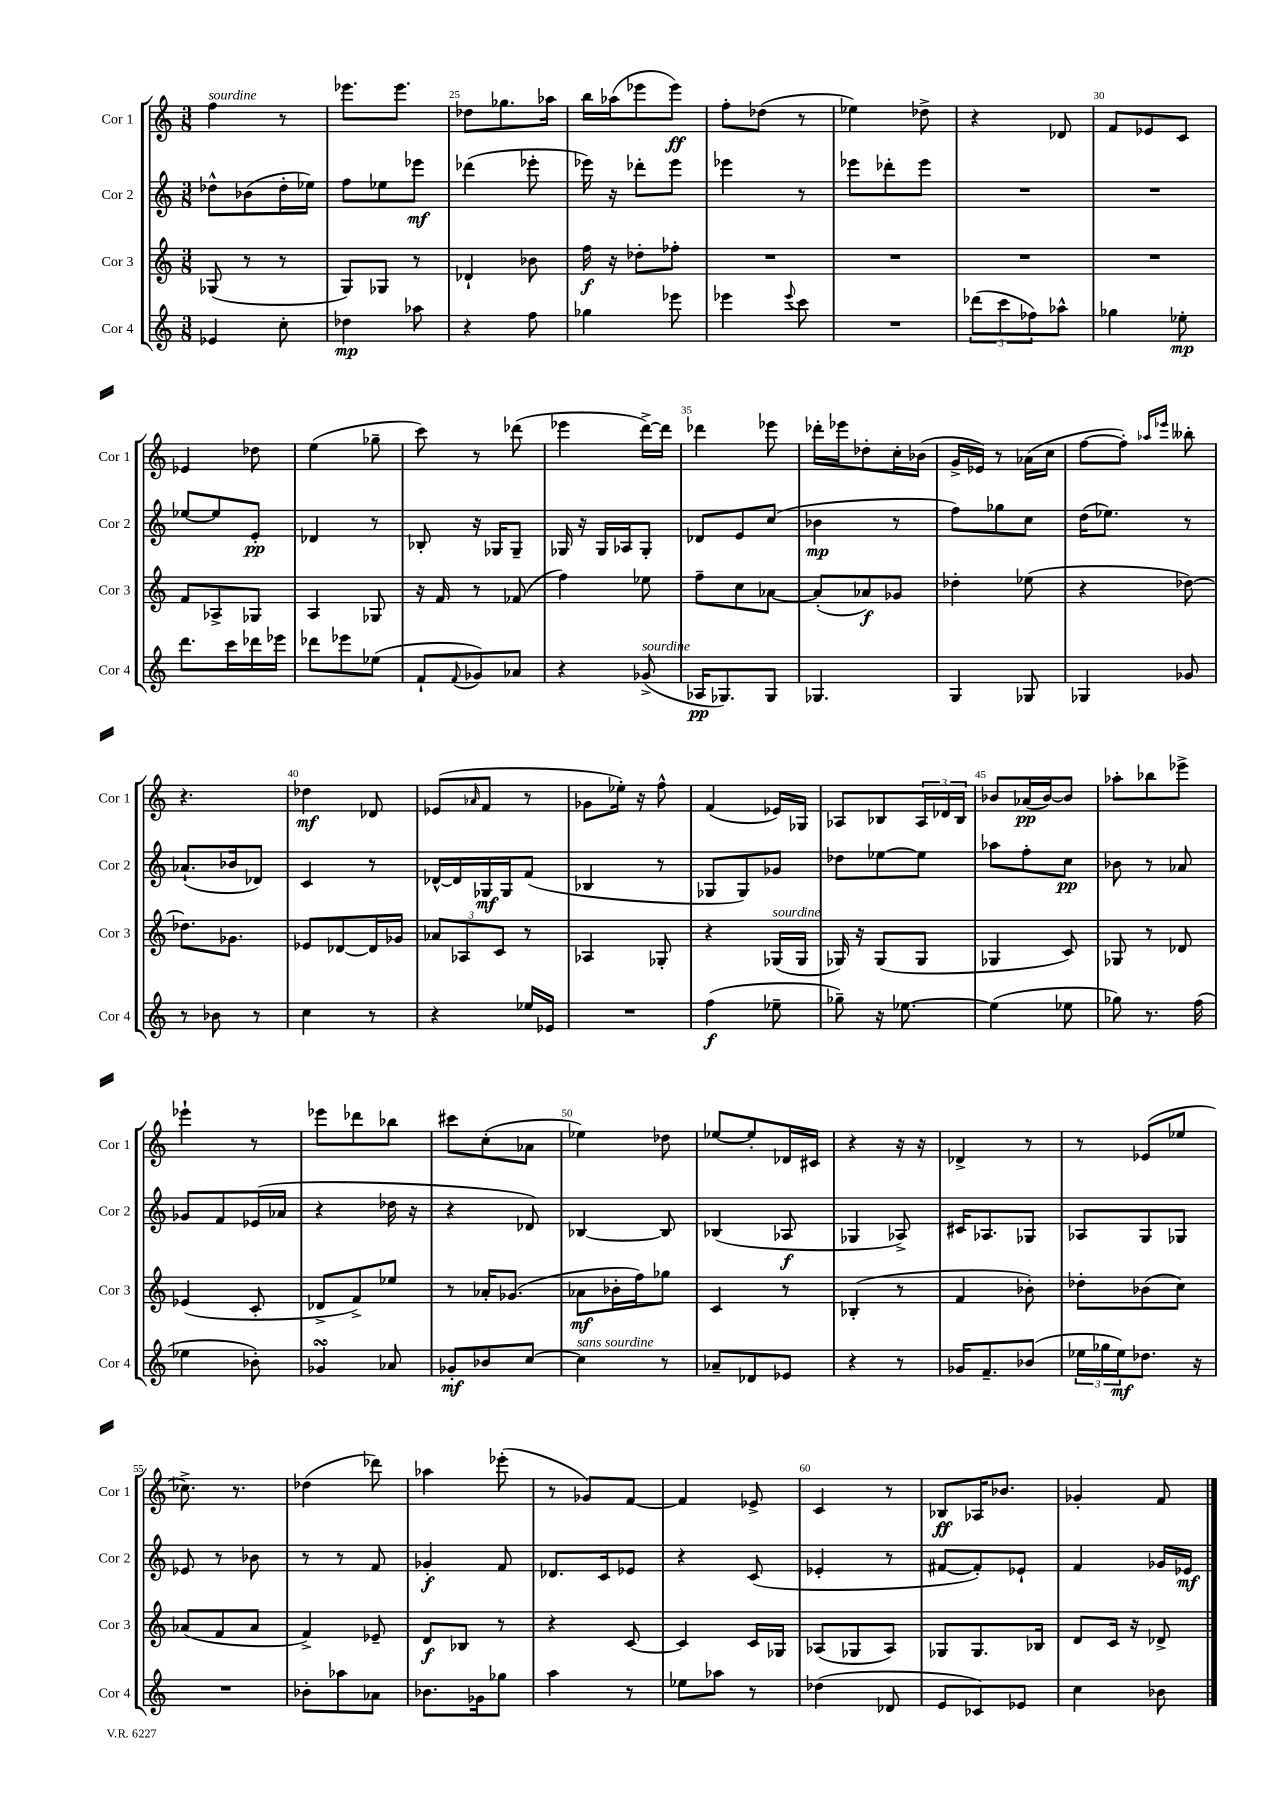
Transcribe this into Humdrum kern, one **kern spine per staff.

**kern	**dynam	**kern	**dynam	**kern	**dynam	**kern	**dynam
*part4	*part4	*part3	*part3	*part2	*part2	*part1	*part1
*staff4	*staff4	*staff3	*staff3	*staff2	*staff2	*staff1	*staff1
*I"Cor 4	*	*I"Cor 3	*	*I"Cor 2	*	*I"Cor 1	*
*I'Cor 4	*	*I'Cor 3	*	*I'Cor 2	*	*I'Cor 1	*
*clefG2	*	*clefG2	*	*clefG2	*	*clefG2	*
*k[]	*	*k[]	*	*k[]	*	*k[]	*
*M3/8	*	*M3/8	*	*M3/8	*	*M3/8	*
=23	=23	=23	=23	=23	=23	=23	=23
!	!	!	!	!	!	!LO:TX:a:i:t=sourdine	!
4e-X/	.	(8G-X/	.	8dd-X^^\L	.	4ff\	.
.	.	8r	.	(8b-X\	.	.	.
8cc'\	.	8r	.	16dd-'\L	.	8r	.
.	.	.	.	16ee-X\JJ)	.	.	.
=24	=24	=24	=24	=24	=24	=24	=24
4dd-X\	mp	8G/L)	.	8ff\L	.	8.eee-X\L	.
.	.	8G-X/J	.	8ee-X\	.	.	.
.	.	.	.	.	.	8.eee-\J	.
8aa-X\	.	8r	.	8eee-X\J	mf	.	.
=25	=25	=25	=25	=25	=25	=25	=25
4r	.	4d-X`/	.	(4ddd-X\	.	8dd-X\L	.
.	.	.	.	.	.	8.gg-X\	.
8ff\	.	8b-X\	.	8eee-X'\	.	.	.
.	.	.	.	.	.	16aa-X\Jk	.
=26	=26	=26	=26	=26	=26	=26	=26
4gg-X\	.	16ff\	f	16eee-X\)	.	16bb\LL	.
.	.	16r	.	16r	.	(16aa-X\J	.
.	.	8dd-X'\L	.	8ddd-X'\L	.	8eee-X\	.
8eee-X\	.	8ff-X'\J	.	8eee-\J	.	8eee-\J)	ff
=27	=27	=27	=27	=27	=27	=27	=27
4eee-X\	.	4.r	.	4eee-X\	.	8ff'\L	.
.	.	.	.	.	.	(8dd-X\J	.
8qqeee-/	.	.	.	.	.	.	.
8ccc\	.	.	.	8r	.	8r	.
=28	=28	=28	=28	=28	=28	=28	=28
4.r	.	4.r	.	8eee-X\L	.	4ee-X\)	.
.	.	.	.	8ddd-X'\	.	.	.
.	.	.	.	8eee-\J	.	8dd-X^\	.
=29	=29	=29	=29	=29	=29	=29	=29
(12ddd-X\L	.	4.r	.	4.r	.	4r	.
12ccc\	.	.	.	.	.	.	.
12ff-X\)	.	.	.	.	.	.	.
8aa-X^^\J	.	.	.	.	.	8d-X/	.
=30	=30	=30	=30	=30	=30	=30	=30
4gg-X\	.	4.r	.	4.r	.	8f/L	.
.	.	.	.	.	.	8e-X/	.
8ee-X'\	mp	.	.	.	.	8c/J	.
!!LO:LB:g=z
=31	=31	=31	=31	=31	=31	=31	=31
8.ddd\L	.	8f/L	.	[8ee-X/L	.	4e-X/	.
.	.	8A-X^/	.	8ee-/]	.	.	.
16ccc\L	.	.	.	.	.	.	.
16ddd-X\	.	8G-X/J	.	8e'/J	pp	8dd-X\	.
16eee-X\JJ	.	.	.	.	.	.	.
=32	=32	=32	=32	=32	=32	=32	=32
8ddd-X\L	.	4A/	.	4d-X/	.	(4ee\	.
8eee-X\	.	.	.	.	.	.	.
(8ee-X\J	.	8G-X/	.	8r	.	8gg-X~\	.
=33	=33	=33	=33	=33	=33	=33	=33
8f`/L	.	16r	.	8B-X'/	.	8ccc\)	.
.	.	16f/	.	.	.	.	.
8qqf/	.	.	.	.	.	.	.
8g-X/)	.	8r	.	16r	.	8r	.
.	.	.	.	16G-X/KL	.	.	.
8a-X/J	.	(8f-X/	.	8G-~/J	.	(8ddd-X\	.
=34	=34	=34	=34	=34	=34	=34	=34
4r	.	4ff\)	.	16G-X/	.	4eee-X\	.
.	.	.	.	16r	.	.	.
.	.	.	.	16G-/LL	.	.	.
.	.	.	.	16A-X/J	.	.	.
!LO:TX:a:i:t=sourdine	!	!	!	!	!	!	!
(8g-X^/	.	8ee-X\	.	8G-'/J	.	[16ddd^\LL)	.
.	.	.	.	.	.	16ddd\JJ]	.
=35	=35	=35	=35	=35	=35	=35	=35
16A-X/KL	pp	8ff~\L	.	8d-X/L	.	4ddd-X\	.
8.G-X/)	.	.	.	.	.	.	.
.	.	8cc\	.	8e/	.	.	.
8G-/J	.	[8a-X\J	.	(8cc/J	.	8eee-X\	.
=36	=36	=36	=36	=36	=36	=36	=36
4.G-X/	.	(8a-'/L]	.	4b-X\	mp	16ddd-X'\LL	.
.	.	.	.	.	.	16eee-X\J	.
.	.	8a-X/)	f	.	.	8dd-X'\	.
.	.	8g-X/J	.	8r	.	16cc'\L	.
.	.	.	.	.	.	(16b-X\JJ	.
=37	=37	=37	=37	=37	=37	=37	=37
4G/	.	4dd-X'\	.	8ff\L)	.	16g^/LL	.
.	.	.	.	.	.	16e-X/JJ)	.
.	.	.	.	8gg-X\	.	8r	.
8G-X/	.	(8ee-X\	.	8cc\J	.	(16a-X\LL	.
.	.	.	.	.	.	16cc\JJ	.
=38	=38	=38	=38	=38	=38	=38	=38
4G-X/	.	4r	.	(16dd\KL	.	[8ff\L	.
.	.	.	.	8.ee-X\J)	.	.	.
.	.	.	.	.	.	8ff'\J])	.
.	.	.	.	.	.	16qqaa-X/LL	.
.	.	.	.	.	.	16qqeee-X/JJ	.
8g-X/	.	[8dd-X\)	.	8r	.	8bb--X'\	.
!!LO:LB:g=z
=39	=39	=39	=39	=39	=39	=39	=39
8r	.	8.dd-X\L]	.	(8.a-X`/L	.	4.r	.
8b-X\	.	.	.	.	.	.	.
.	.	8.g-X\J	.	16b-X/k	.	.	.
8r	.	.	.	8d-X/J)	.	.	.
=40	=40	=40	=40	=40	=40	=40	=40
4cc\	.	8e-X/L	.	4c/	.	4dd-X\	mf
.	.	[8d-X/	.	.	.	.	.
8r	.	16d-/L]	.	8r	.	8d-X/	.
.	.	16g-X/JJ	.	.	.	.	.
=41	=41	=41	=41	=41	=41	=41	=41
4r	.	12a-X/L	.	[16d-X^^/LL	.	(8e-X/L	.
.	.	.	.	16d-/]	.	.	.
.	.	12A-X/	.	.	.	.	.
.	.	.	.	.	.	16qqa-X/	.
.	.	.	.	16G-X/	mf	8f/J	.
.	.	12c/J	.	.	.	.	.
.	.	.	.	16G-/J	.	.	.
16ee-X/LL	.	8r	.	(8f/J	.	8r	.
16e-X/JJ	.	.	.	.	.	.	.
=42	=42	=42	=42	=42	=42	=42	=42
4.r	.	4A-X/	.	4B-X/	.	8g-X\L	.
.	.	.	.	.	.	16ee-X'\Jk)	.
.	.	.	.	.	.	16r	.
.	.	8G-X'/	.	8r	.	8ff^^\	.
=43	=43	=43	=43	=43	=43	=43	=43
(4ff\	f	4r	.	8G-X/L	.	(4f/	.
.	.	.	.	8G-/)	.	.	.
!	!	!LO:TX:a:i:t=sourdine	!	!	!	!	!
8ee-X~\	.	(16G-X/LL	.	8g-X/J	.	16e-X/LL)	.
.	.	16G-/JJ	.	.	.	16G-X/JJ	.
=44	=44	=44	=44	=44	=44	=44	=44
8gg-X~\)	.	16G-X/)	.	8dd-X\L	.	8A-X/L	.
.	.	16r	.	.	.	.	.
16r	.	(8G-/L	.	[8ee-X\	.	8B-X/	.
[8.ee-X\	.	.	.	.	.	.	.
.	.	8G-/J	.	8ee-\J]	.	24A-/L	.
.	.	.	.	.	.	24d-X/	.
.	.	.	.	.	.	24B-/JJ	.
=45	=45	=45	=45	=45	=45	=45	=45
(4ee-\]	.	4G-X/	.	8aa-X\L	.	8b-X/L	.
.	.	.	.	8ff'\	.	(16a-X/L	pp
.	.	.	.	.	.	[16b-/J)	.
8ee-X\	.	8c/)	.	8cc\J	pp	8b-/J]	.
=46	=46	=46	=46	=46	=46	=46	=46
8gg-X\)	.	8G-X/	.	8b-X\	.	8aa-X'\L	.
8.r	.	8r	.	8r	.	8bb-X\	.
.	.	8d-X/	.	8a-X/	.	8eee-X^\J	.
(16ff\	.	.	.	.	.	.	.
!!LO:LB:g=z
=47	=47	=47	=47	=47	=47	=47	=47
4ee-X\	.	(4e-X/	.	8g-X/L	.	4eee-X`\	.
.	.	.	.	8f/	.	.	.
8b-X'\)	.	8c'/	.	(16e-X/L	.	8r	.
.	.	.	.	16a-X/JJ	.	.	.
=48	=48	=48	=48	=48	=48	=48	=48
4g-XsSSs/	.	8d-X^/L	.	4r	.	8eee-X\L	.
.	.	8f^/)	.	.	.	8ddd-X\	.
8a-X/	.	8ee-X/J	.	16dd-X\	.	8bb-X\J	.
.	.	.	.	16r	.	.	.
=49	=49	=49	=49	=49	=49	=49	=49
8g-X'/L	mf	8r	.	4r	.	8ccc#X\L	.
8b-X/	.	16a-X'/KL	.	.	.	(8cc'\	.
.	.	(8.g-X/J	.	.	.	.	.
[8cc/J	.	.	.	8d-X/)	.	8a-X\J	.
=50	=50	=50	=50	=50	=50	=50	=50
!LO:TX:a:i:t=sans sourdine	!	!	!	!	!	!	!
4cc\]	.	8a-X\L	mf	[4B-X/	.	4ee-X\)	.
.	.	16b-X'\L	.	.	.	.	.
.	.	16ff\J)	.	.	.	.	.
8r	.	8gg-X\J	.	8B-/]	.	8dd-X\	.
=51	=51	=51	=51	=51	=51	=51	=51
8a-X~/L	.	4c/	.	(4B-X/	.	[8ee-X/L	.
8d-X/	.	.	.	.	.	8ee-'/]	.
8e-X/J	.	8r	.	8A-X/	f	16d-X/L	.
.	.	.	.	.	.	16c#X/JJ	.
=52	=52	=52	=52	=52	=52	=52	=52
4r	.	(4B-X'/	.	4G-X/	.	4r	.
8r	.	8r	.	8A-X^/)	.	16r	.
.	.	.	.	.	.	16r	.
=53	=53	=53	=53	=53	=53	=53	=53
16g-X/KL	.	4f/	.	16c#X/KL	.	4d-X^/	.
8.f~/	.	.	.	8.A-X/	.	.	.
(8b-X/J	.	8b-X'\)	.	8G-X/J	.	8r	.
=54	=54	=54	=54	=54	=54	=54	=54
24ee-X\LL	.	8dd-X'\L	.	8A-X/L	.	8r	.
24gg-X\	.	.	.	.	.	.	.
24ee-\J)	mf	.	.	.	.	.	.
8.dd-X\J	.	(8b-X\	.	8G/	.	(8e-X/L	.
.	.	8cc\J)	.	8G-X/J	.	8ee-X/J	.
16r	.	.	.	.	.	.	.
!!LO:LB:g=z
=55	=55	=55	=55	=55	=55	=55	=55
4.r	.	(8a-X/L	.	8e-X/	.	8.cc-X^\)	.
.	.	8f/	.	8r	.	.	.
.	.	.	.	.	.	8.r	.
.	.	8a-/J	.	8b-X\	.	.	.
=56	=56	=56	=56	=56	=56	=56	=56
8b-X'\L	.	4f^/)	.	8r	.	(4dd-X\	.
8aa-X\	.	.	.	8r	.	.	.
8a-X\J	.	8e-X~/	.	8f/	.	8ddd-X\)	.
=57	=57	=57	=57	=57	=57	=57	=57
8.b-X\L	.	8d/L	f	4g-X'/	f	4aa-X\	.
.	.	8B-X/J	.	.	.	.	.
16g-X\k	.	.	.	.	.	.	.
8gg-X\J	.	8r	.	8f/	.	(8eee-X'\	.
=58	=58	=58	=58	=58	=58	=58	=58
4aa\	.	4r	.	8.d-X/L	.	8r	.
.	.	.	.	.	.	8g-X/L)	.
.	.	.	.	16c/k	.	.	.
8r	.	[8c/	.	8e-X/J	.	[8f/J	.
=59	=59	=59	=59	=59	=59	=59	=59
8ee-X\L	.	4c/]	.	4r	.	4f/]	.
8aa-X\J	.	.	.	.	.	.	.
8r	.	16c/LL	.	(8c/	.	8e-X^/	.
.	.	16G-X/JJ	.	.	.	.	.
=60	=60	=60	=60	=60	=60	=60	=60
(4dd-X\	.	(8A-X/L	.	4e-X'/	.	4c/	.
.	.	8G-X/	.	.	.	.	.
8d-X/	.	8A-/J)	.	8r	.	8r	.
=61	=61	=61	=61	=61	=61	=61	=61
8e/L	.	8G-X/L	.	[8f#X/L	.	8B-X/L	ff
8c-X/)	.	8.G-/	.	8f#'/])	.	16A-X/K	.
.	.	.	.	.	.	8.b-X/J	.
8e-X/J	.	.	.	8e-X`/J	.	.	.
.	.	16B-X/Jk	.	.	.	.	.
=62	=62	=62	=62	=62	=62	=62	=62
4cc\	.	8d/L	.	4f/	.	4g-X'/	.
.	.	16c/Jk	.	.	.	.	.
.	.	16r	.	.	.	.	.
8b-X\	.	8d-X^/	.	16g-X/LL	.	8f/	.
.	.	.	.	16e-X/JJ	mf	.	.
==	==	==	==	==	==	==	==
*-	*-	*-	*-	*-	*-	*-	*-
